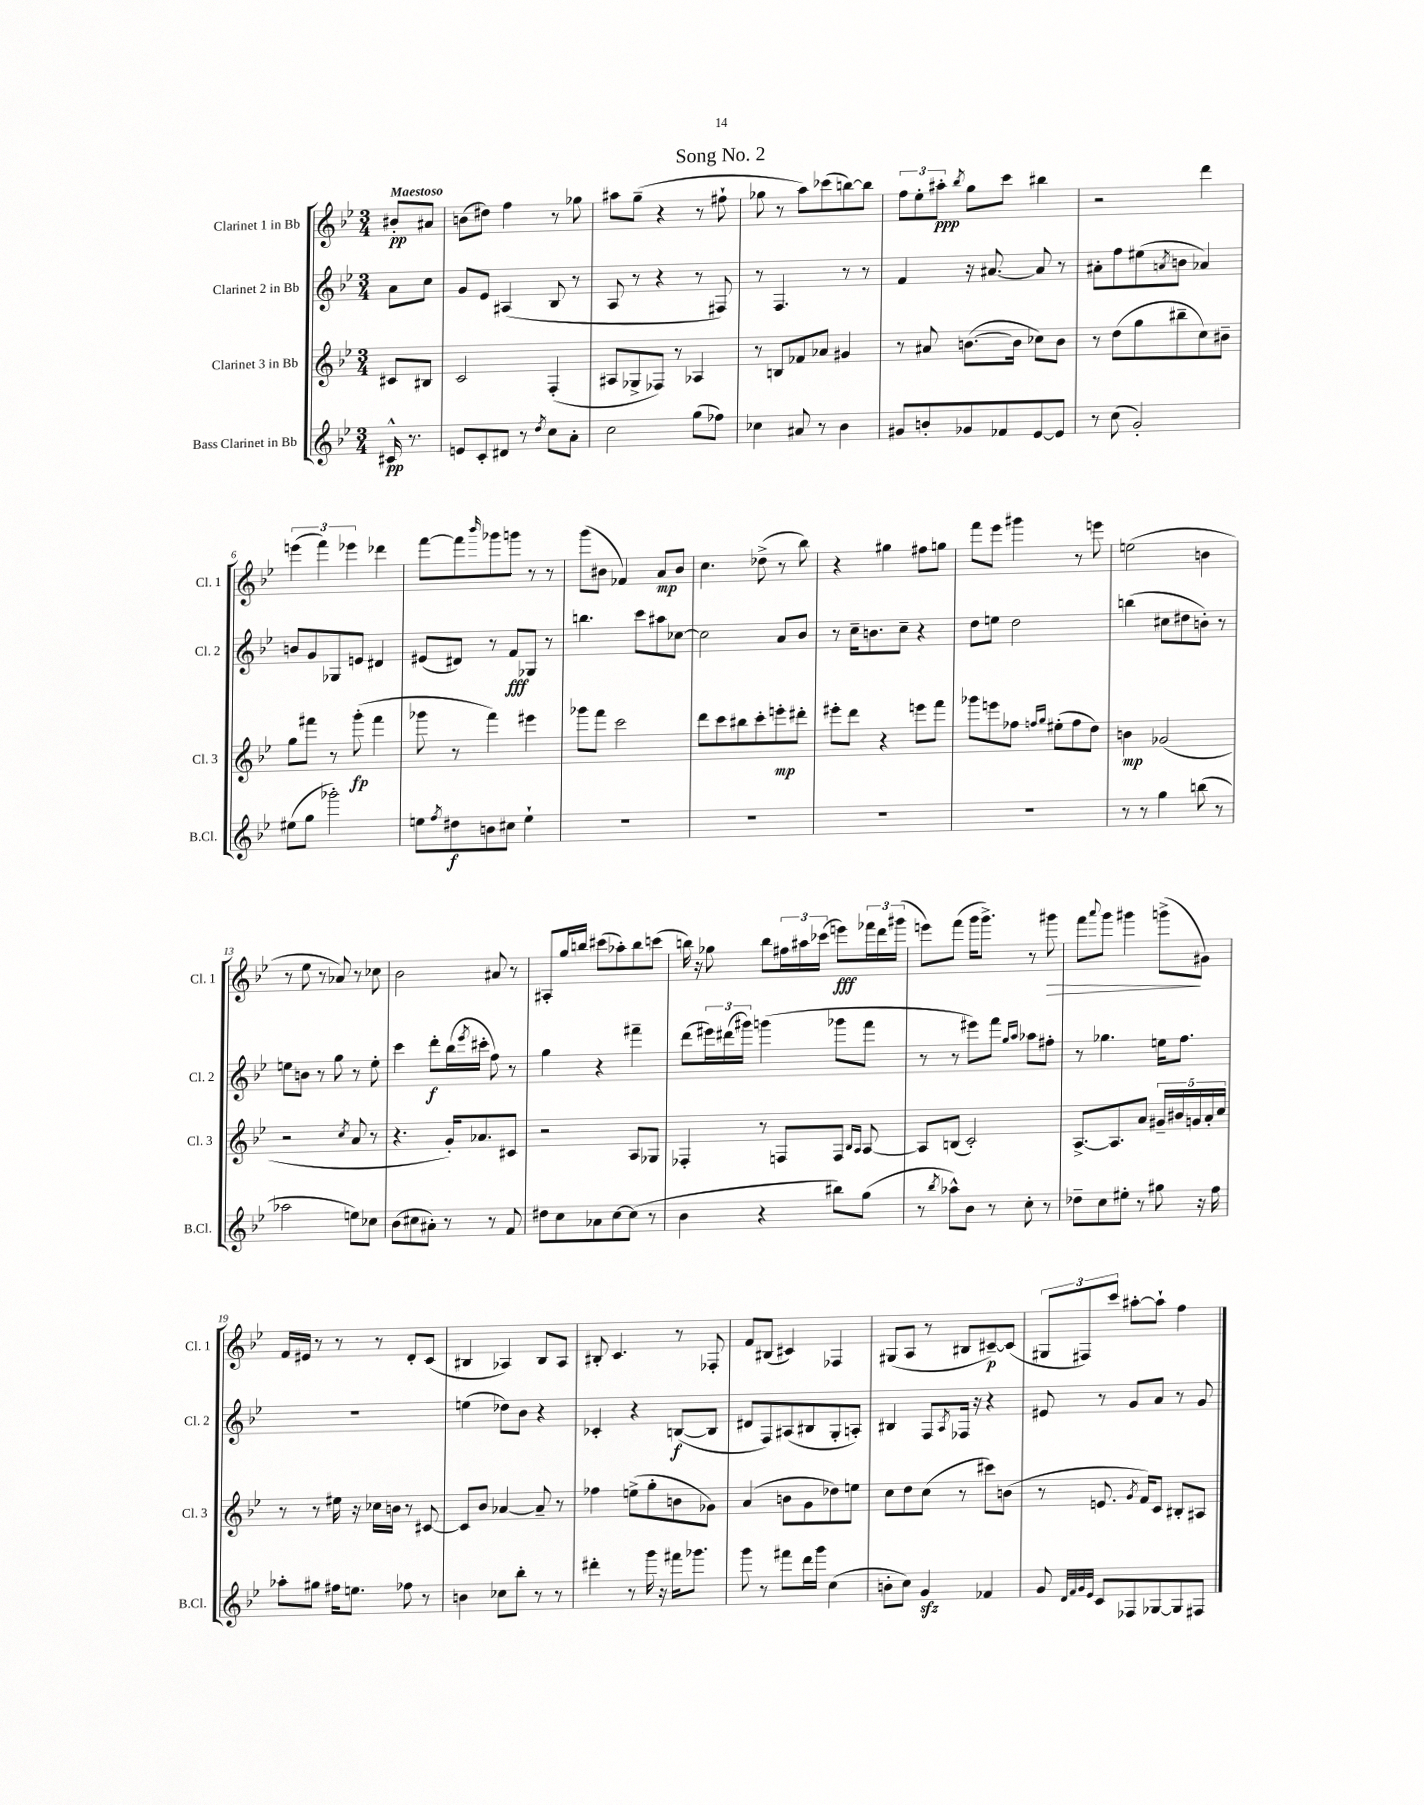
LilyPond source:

\header { title = "Song No. 2" }
<<
\new StaffGroup <<
\new Staff = "s0" \with { instrumentName = "Clarinet 1 in Bb" shortInstrumentName = "Cl. 1" } {
    \clef treble \key bes \major \numericTimeSignature \time 3/4 \partial 4 \tempo "Maestoso"
    bis'8-.\pp ais'8 |
    b'8( dis''8) f''4 r8 ges''8 |
    ais''8 g''8--( r4 r8 fis''8-! |
    ges''8 r8 a''8) ces'''8( b''8~) b''8 |
    \tuplet 3/2 { f''8 ees''8-. ais''8-.\ppp } \acciaccatura { bes''8 } g''8 c'''8 bis''4 |
    r2 d'''4 |
    \tuplet 3/2 { e'''4( f'''4) ees'''4 } des'''4 |
    f'''8~ f'''8 \grace { bes'''16 } ges'''8 g'''8 r8 r8 |
    g'''8( bis'8 fes'4) a'8\mp bis'8 |
    c''4. des''8->( r8 bes''8) |
    r4 gis''4 fis''8 g''8 |
    f'''8 ees'''8 gis'''4 r8 e'''8 |
    e''2( b'4 |
    r8 ees''8 r8 aes'8) r8 ces''8 |
    bes'2 ais'8 r8 |
    ais8-. g''16 b''16 cis'''8( aes''8-.) b''8 c'''8( |
    b''16) r16 ges''8 b''8 \tuplet 3/2 { fis''16 ais''16 ces'''16( } e'''8\fff) \tuplet 3/2 { fes'''16 d'''16 gis'''16( } |
    e'''8) f'''8( g'''16 g'''8.->) r8 gis'''8\> |
    f'''8 \appoggiatura { a'''8 } g'''8 gis'''4 g'''8->\!( gis'8) |
    f'16 eis'16 r8 r8 r8 d'8-. c'8( |
    bis4 aes4) bis8 aes8 |
    bis8-. c'4. r8 fes8-. |
    f'8 bis8( cis'4) fes4 |
    gis8( a8 r8 bis8 cis'8~--\p) cis'8( |
    \tuplet 3/2 { gis8 fis8) c'''8 } ais''8~-. ais''8-! f''4 \bar "|." |
}
\new Staff = "s1" \with { instrumentName = "Clarinet 2 in Bb" shortInstrumentName = "Cl. 2" } {
    \clef treble \key bes \major \numericTimeSignature \time 3/4 \partial 4
    a'8 c''8 |
    g'8 ees'8 ais4( bes8 r8 |
    a8 r8 r4 r8 fis8) |
    r8 f4. r8 r8 |
    f'4 r16 ais'8.~ ais'8 r8 |
    ais'8-. f''8 eis''8( \acciaccatura { a'8 } b'8 aes'4) |
    b'8 g'8 ges8 e'8 dis'4 |
    eis'8( dis'8) r8 f'8\fff ges8 r8 |
    b''4. c'''8 ais''8 ces''8~ |
    ces''2 a'8 bes'8 |
    r8 c''16-- b'8. c''8-- r4 |
    d''8 e''8 d''2 |
    b''4( cis''8 dis''8 b'8-.) r8 |
    e''8 b'8 r8 g''8 r8 e''8-. |
    c'''4 d'''8-.\f bes''16( \acciaccatura { ees'''8 } cis'''16-. f''8) r8 |
    g''4 r4 fis'''4-- |
    d'''8( \tuplet 3/2 { eis'''16) dis'''16( gis'''16) } g'''4( ges'''8 f'''8 |
    r8 r8 eis'''8) f'''8 \grace { g''16 a''16 } aes''8 fis''8-. |
    r8 ges''4. e''16 f''8. |
    R2. |
    e''4( des''8) bes'8 r4 |
    ces'4-. r4 b8~\f( b8 |
    dis'8 f8) ais8( bis8 g8-. a8-.) |
    bis4 f8 \acciaccatura { a8 } fes16 r16 r4 |
    eis'8 r8 g'8 a'8 r8 g'8 \bar "|." |
}
\new Staff = "s2" \with { instrumentName = "Clarinet 3 in Bb" shortInstrumentName = "Cl. 3" } {
    \clef treble \key bes \major \numericTimeSignature \time 3/4 \partial 4
    cis'8 bis8 |
    c'2 f4-.( |
    ais8 ges8-> fes8) r8 aes4 |
    r8 b8 fes'8 aes'8 gis'4 |
    r8 ais'8 b'8.~( b'16 ces''8) b'8 |
    r8 d''8( g''8 bis''8-- c''8) bis'8-- |
    g''8 fis'''8 r8 g'''8-.\fp( fis'''4 |
    ges'''8 r8 f'''4) eis'''4 |
    ges'''8 f'''8 c'''2 |
    d'''8 c'''8 bis''8 c'''8-. e'''8-.\mp dis'''8-. |
    eis'''8-. d'''8 r4 e'''8 f'''8 |
    ges'''8 e'''8 fes''8 \grace { f''16 g''16 } eis''8-.( f''8 d''8) |
    b'4\mp ges'2( |
    r2 \acciaccatura { c''8 } a'8 r8 |
    r4. g'16-.) aes'8. cis'8 |
    r2 a8 ges8 |
    fes4-. r8 f8 f8 \grace { bes16 a16 } a8~ |
    a8 b8( c'2-.) |
    a8.~-> a8. a'8 \tuplet 5/4 { gis'16-- bis'16 g'16 a'16-. c''16 } |
    r8 r8 eis''16 r16 ces''16 b'16 r8 cis'8~ |
    cis'8 bes'8 aes'4~ aes'8-- r8 |
    fes''4 e''8->( g''8-. b'8 ges'8) |
    a'4( b'8 g'8 des''8) e''8 |
    c''8 d''8 c''8( r8 cis'''8) b'8( |
    r8 e'8. \acciaccatura { g'8 } f'16) c'8 bis8-. ais8 \bar "|." |
}
\new Staff = "s3" \with { instrumentName = "Bass Clarinet in Bb" shortInstrumentName = "B.Cl." } {
    \clef treble \key bes \major \numericTimeSignature \time 3/4 \partial 4
    cis'16-^\pp r8. |
    e'8 c'8-. dis'8 r8 \acciaccatura { d''8 } c''8 a'8-. |
    c''2 g''8( fes''8) |
    ces''4 ais'8 r8 bes'4 |
    gis'8 b'8-. ges'8 fes'8 ees'8~ ees'8 |
    r8 c''8( g'2-.) |
    eis''8( g''8 ges'''2-.) |
    e''8 \acciaccatura { f''8 } dis''8\f b'8 cis''8 e''4-! |
    R2. |
    R2. |
    R2. |
    R2. |
    r8 r8 g''4 b''8( r8 |
    aes''2 e''8) ces''8 |
    bes'8( cis''8 ais'8-.) r8 r8 f'8 |
    dis''8 c''8 aes'8 c''8~ c''8( r8 |
    bes'4 r4 bis''8) g''8( |
    r8 \acciaccatura { bes''8 } aes''8-^) bes'8 r8 c''8-. r8 |
    des''8-- c''8 eis''8-. r8 gis''8 r16 f''16 |
    aes''8-. gis''8 fis''16 e''8. fes''8 r8 |
    b'4 ces''8 bes''8-. r8 r8 |
    dis'''4-. r8 g'''16 r16 fis'''16 ges'''8. |
    g'''8 r8 fis'''8 d'''16 g'''16 c''4( |
    b'8-. c''8) g'4\sfz fes'4 |
    g'8 \grace { d'32 f'32 g'32 ees'32 } c'8 fes8 ges8~ ges8 fis8 \bar "|." |
}
>>
>>
